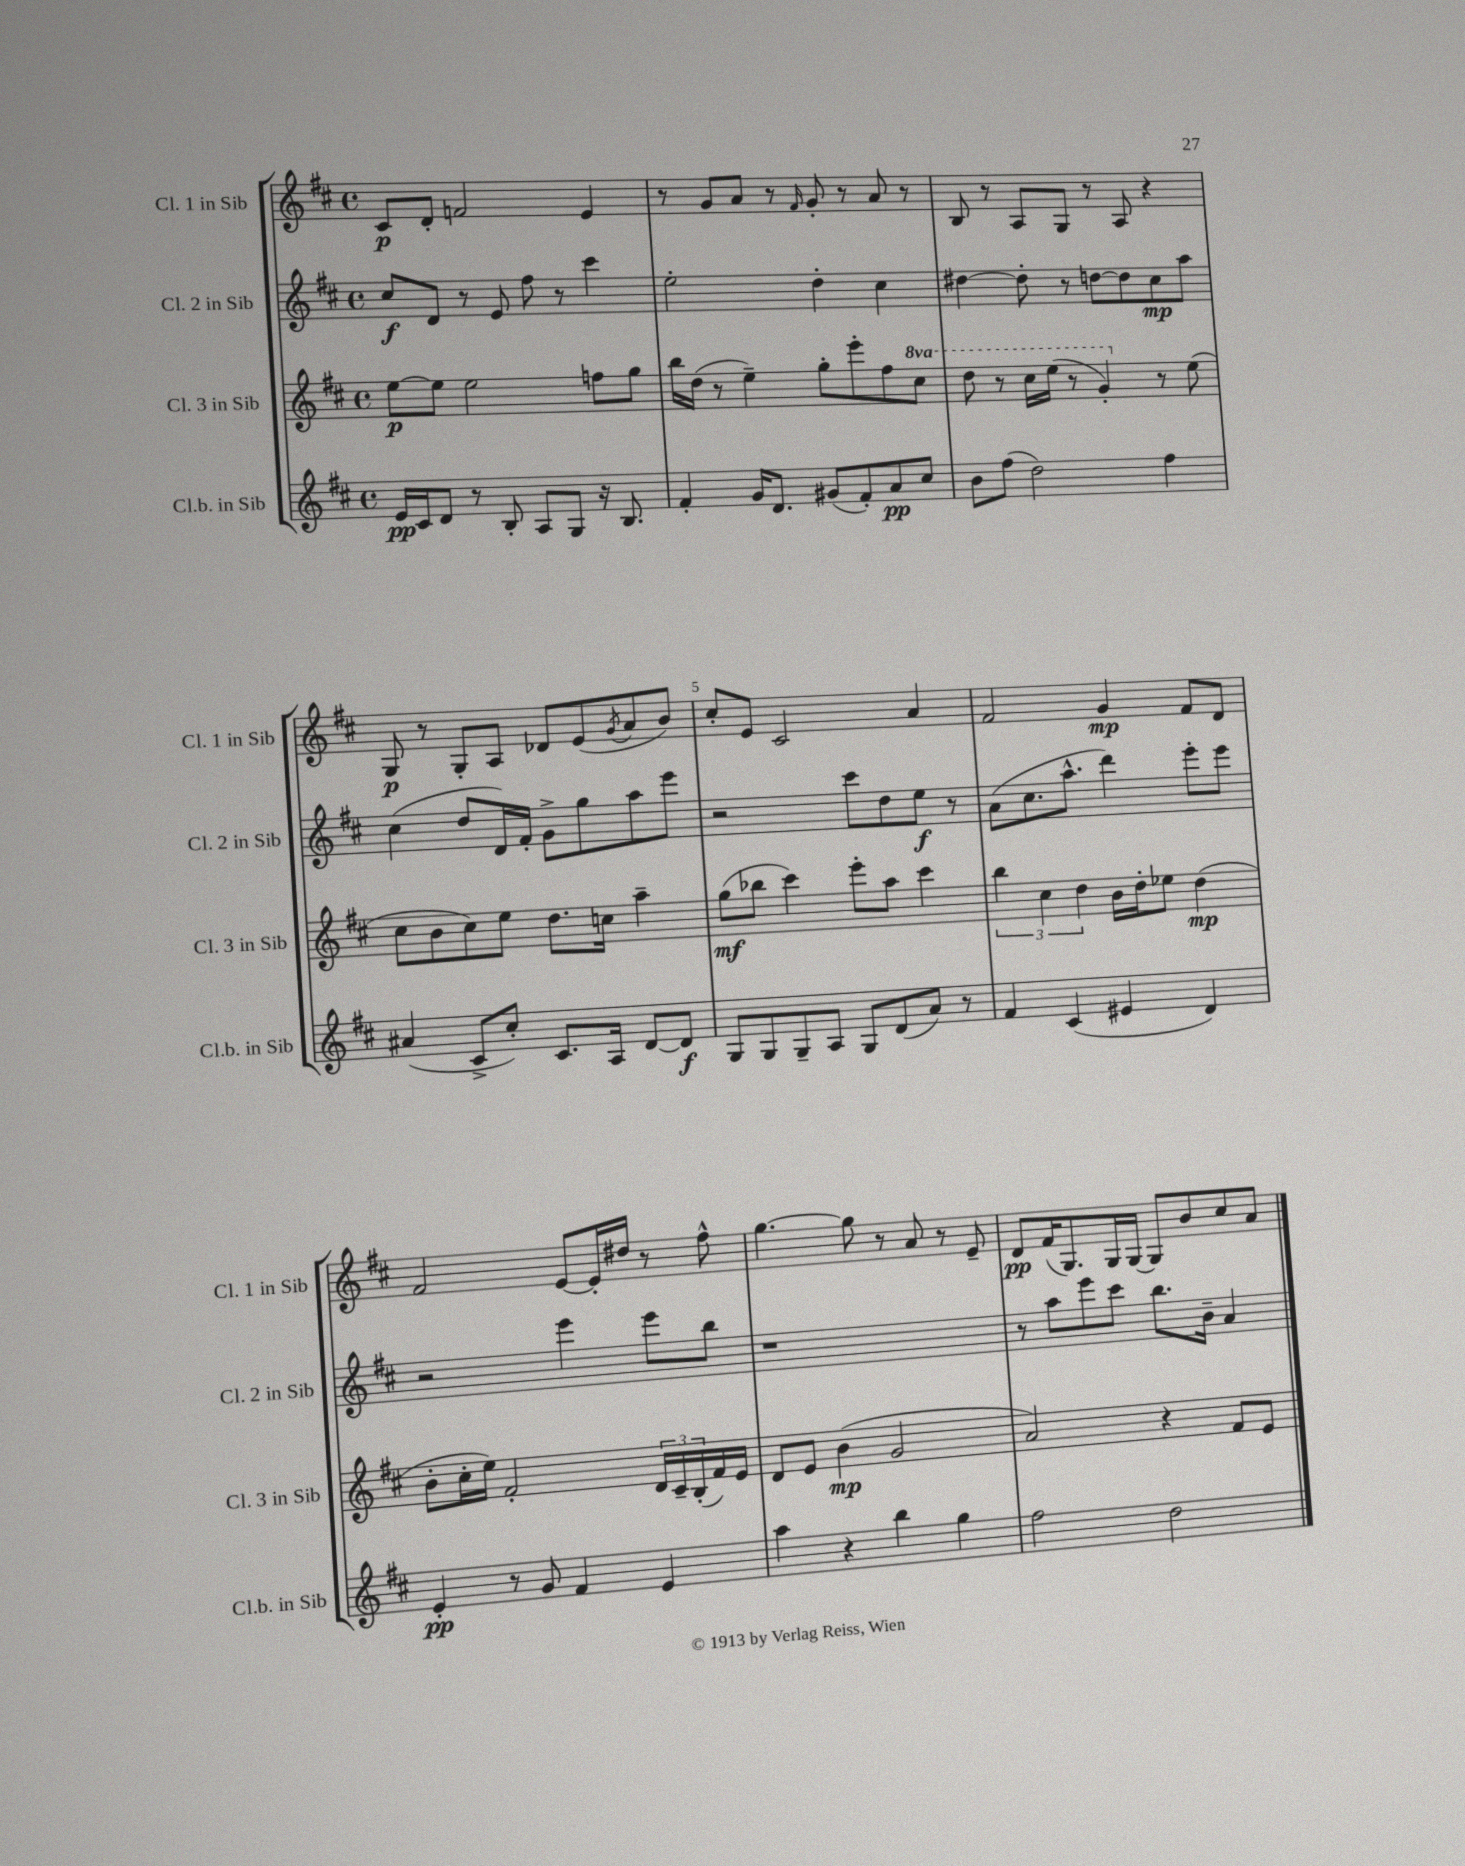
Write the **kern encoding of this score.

**kern	**dynam	**kern	**dynam	**kern	**dynam	**kern	**dynam
*part4	*part4	*part3	*part3	*part2	*part2	*part1	*part1
*staff4	*staff4	*staff3	*staff3	*staff2	*staff2	*staff1	*staff1
*I"Cl.b. in Sib	*	*I"Cl. 3 in Sib	*	*I"Cl. 2 in Sib	*	*I"Cl. 1 in Sib	*
*I'Cl.b. in Sib	*	*I'Cl. 3 in Sib	*	*I'Cl. 2 in Sib	*	*I'Cl. 1 in Sib	*
*clefG2	*	*clefG2	*	*clefG2	*	*clefG2	*
*k[f#c#]	*	*k[f#c#]	*	*k[f#c#]	*	*k[f#c#]	*
*M4/4	*	*M4/4	*	*M4/4	*	*M4/4	*
*met(c)	*	*met(c)	*	*met(c)	*	*met(c)	*
=1	=1	=1	=1	=1	=1	=1	=1
16e/LL	pp	[8ee\L	p	8cc#/L	f	8c#/L	p
16c#/J	.	.	.	.	.	.	.
8d/J	.	8ee\J]	.	8d/J	.	8d'/J	.
8r	.	2ee\	.	8r	.	2fn/	.
8B'/	.	.	.	8e/	.	.	.
8A/L	.	.	.	8ff#\	.	.	.
8G/J	.	.	.	8r	.	.	.
16r	.	8ffn\L	.	4ccc#\	.	4e/	.
8.B/	.	.	.	.	.	.	.
.	.	8gg\J	.	.	.	.	.
=2	=2	=2	=2	=2	=2	=2	=2
4f#'/	.	16bb\LL	.	2ee'\	.	8r	.
.	.	(16dd\JJ	.	.	.	.	.
.	.	8r	.	.	.	8g/L	.
16g/KL	.	4ee~\)	.	.	.	8a/J	.
8.d/J	.	.	.	.	.	.	.
.	.	.	.	.	.	8r	.
.	.	.	.	.	.	16qqf#/	.
(8g#X/L	.	8gg'\L	.	4dd'\	.	8g'/	.
8f#'/)	.	8eee'\	.	.	.	8r	.
8a/	pp	8ff#\	.	4cc#\	.	8a/	.
*	*	*8va	*	*	*	*	*
8cc#/J	.	8ccc#\J	.	.	.	8r	.
=3	=3	=3	=3	=3	=3	=3	=3
8b\L	.	8ddd\	.	[4dd#X\	.	8B/	.
(8ff#\J	.	8r	.	.	.	8r	.
2dd\)	.	16ccc#\LL	.	8dd#'\]	.	8A/L	.
.	.	(16eee\JJ	.	.	.	.	.
.	.	8r	.	8r	.	8G/J	.
.	.	4gg'/)	.	[8ddn\L	.	8r	.
.	.	.	.	8dd\]	.	8A/	.
*	*	*X8va	*	*	*	*	*
4ff#\	.	8r	.	8cc#\	mp	4r	.
.	.	(8ee\	.	8aa\J	.	.	.
!!LO:LB:g=z
=4	=4	=4	=4	=4	=4	=4	=4
(4a#X/	.	8cc#\L	.	(4cc#\	.	8G/	p
.	.	8b\	.	.	.	8r	.
8c#^/L	.	8cc#\)	.	8dd/L	.	8G'/L	.
8cc#'/J)	.	8ee\J	.	16d/L)	.	8A/J	.
.	.	.	.	16f#'/JJ	.	.	.
8.c#/L	.	8.dd\L	.	8g^\L	.	8d-X/L	.
.	.	.	.	8gg\	.	(8e/	.
16A/Jk	.	16ccn\Jk	.	.	.	.	.
.	.	.	.	.	.	8qg/	.
[8d/L	.	4aa~\	.	8aa\	.	8a/	.
8d/J]	f	.	.	8eee\J	.	8b/J)	.
=5	=5	=5	=5	=5	=5	=5	=5
8G/L	.	(8gg\L	mf	2r	.	8cc#'/L	.
8G/	.	8bb-X\J	.	.	.	8e/J	.
8G~/	.	4ccc#\)	.	.	.	2c#/	.
8A/J	.	.	.	.	.	.	.
8G/L	.	8eee'\L	.	8ccc#\L	.	.	.
(8d/	.	8aa\J	.	8dd\	.	.	.
8a/J)	.	4ccc#\	.	8ee\J	f	4a/	.
8r	.	.	.	8r	.	.	.
=6	=6	=6	=6	=6	=6	=6	=6
4f#/	.	6bb\	.	(8a\L	.	2f#/	.
.	.	.	.	8.cc#\	.	.	.
.	.	6cc#\	.	.	.	.	.
(4c#/	.	.	.	.	.	.	.
.	.	.	.	8.aa^^\J	.	.	.
.	.	6dd\	.	.	.	.	.
4e#X/	.	16b\LL	.	4ddd\)	.	4g/	mp
.	.	16dd'\J	.	.	.	.	.
.	.	8ee-X\J	.	.	.	.	.
4d/)	.	(4dd\	mp	8eee'\L	.	8f#/L	.
.	.	.	.	8eee\J	.	8d/J	.
!!LO:LB:g=z
=7	=7	=7	=7	=7	=7	=7	=7
4e'/	pp	8b'\L	.	2r	.	2f#/	.
.	.	16cc#'\L	.	.	.	.	.
.	.	16ee\JJ)	.	.	.	.	.
8r	.	2f#'/	.	.	.	.	.
8g/	.	.	.	.	.	.	.
4f#/	.	.	.	4eee\	.	[8e/L	.
.	.	.	.	.	.	16e'/L]	.
.	.	.	.	.	.	16dd#X/JJ	.
4e/	.	24d/LL	.	8eee\L	.	8r	.
.	.	24c#~/	.	.	.	.	.
.	.	(24B'/	.	.	.	.	.
.	.	16f#/)	.	8bb\J	.	8ff#^^\	.
.	.	16e/JJ	.	.	.	.	.
=8	=8	=8	=8	=8	=8	=8	=8
4aa\	.	8d/L	.	1r	.	[4.gg\	.
.	.	8e/J	.	.	.	.	.
4r	.	(4b\	mp	.	.	.	.
.	.	.	.	.	.	8gg\]	.
4bb\	.	2g/	.	.	.	8r	.
.	.	.	.	.	.	8a/	.
4gg\	.	.	.	.	.	8r	.
.	.	.	.	.	.	8e~/	.
=9	=9	=9	=9	=9	=9	=9	=9
2ff#\	.	2a/)	.	8r	.	8d/L	pp
.	.	.	.	8aa\L	.	(16f#/K	.
.	.	.	.	.	.	8.G/)	.
.	.	.	.	8eee\	.	.	.
.	.	.	.	8ccc#\J	.	16G/L	.
.	.	.	.	.	.	[16G/JJ	.
2dd\	.	4r	.	8.bb\L	.	8G/L]	.
.	.	.	.	.	.	8b/	.
.	.	.	.	16b~\Jk	.	.	.
.	.	8f#/L	.	4a/	.	8cc#/	.
.	.	8e/J	.	.	.	8a/J	.
==	==	==	==	==	==	==	==
*-	*-	*-	*-	*-	*-	*-	*-
